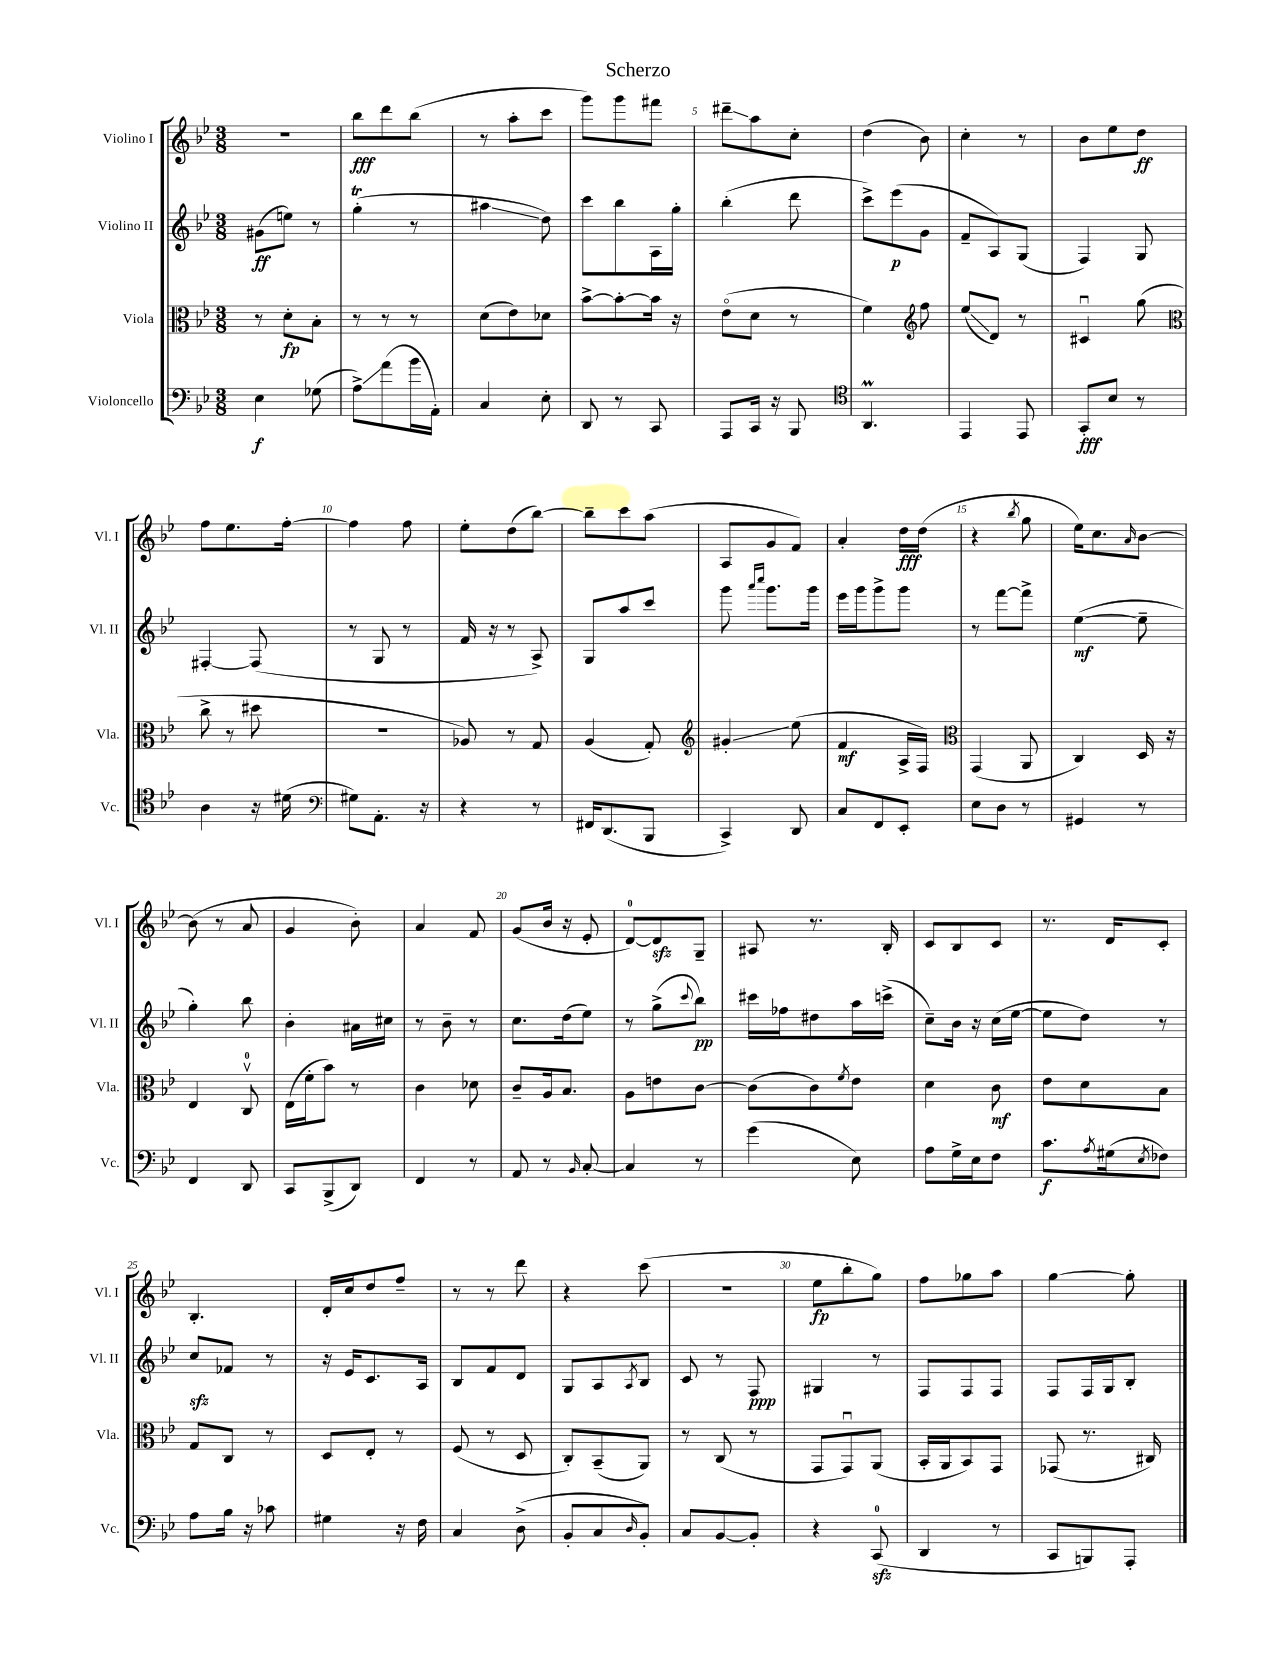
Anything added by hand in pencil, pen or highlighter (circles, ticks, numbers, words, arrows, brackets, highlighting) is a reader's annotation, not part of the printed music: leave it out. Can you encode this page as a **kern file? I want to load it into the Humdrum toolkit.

**kern	**kern	**kern	**kern
*staff4	*staff3	*staff2	*staff1
*clefF4	*clefC3	*clefG2	*clefG2
*k[b-e-]	*k[b-e-]	*k[b-e-]	*k[b-e-]
*M3/8	*M3/8	*M3/8	*M3/8
4E-	8r	(8g#	4.r
.	8d'	8ee)	.
(8G-	8B-'	8r	.
=	=	=	=
8A^)	8r	(4gg'	8bb-
(8a	8r	.	8ddd
16b-	8r	8r	(8bb-
16AA')	.	.	.
=	=	=	=
4C	(8d	4aa#	8r
.	8e-)	.	8aa'
8E-'	8d-	8dd)	8ccc
=	=	=	=
8DD	[8b-^	8ccc	8ggg)
8r	8b-'_	8bb-	8ggg
8CC	16b-]	16A	8fff#
.	16r	16gg'	.
=	=	=	=
8AAA	(8e-o	(4bb-'	8ddd#~
16CC	8d	.	8aa
16r	.	.	.
8BBB-	8r	8ddd	8cc'
=	=	=	=
*clefC4	*	*	*
4.AA	4f)	8ccc^)	(4dd
.	.	(8eee-	.
*	*clefG2	*	*
.	8ff	8g	8b-)
=	=	=	=
4EE-	(8ee-	8f~	4cc'
.	8d)	8A)	.
8EE-	8r	(8G	8r
=	=	=	=
8GG'	4c#u	4F)	8b-
8B-	.	.	8ee-
8r	(8gg	8G	8dd
=	=	=	=
*	*clefC3	*	*
4A	8cc^	[4F#'	8ff
.	8r	.	8.ee-
16r	8dd#	(8F#]	.
(16d#	.	.	[16ff'
=	=	=	=
*clefF4	*	*	*
8G#)	4.r	8r	4ff]
8.AA'	.	8G	.
.	.	8r	8ff
16r	.	.	.
=	=	=	=
4r	8A-)	16f	8ee-'
.	.	16r	.
.	8r	8r	(8dd
8r	8G	8A^)	[8bb-)
=	=	=	=
16FF#	(4A	8G	8bb-~]
(8.DD	.	.	.
.	.	8aa	8ccc
8BBB-	8G')	8ccc	(8aa
=	=	=	=
*	*clefG2	*	*
4CC^)	4g#'	8ggg	8A
.	.	16qqaaa	.
.	.	16qqcccc	.
.	.	8.ggg	8g
8DD	(8ee-	.	8f)
.	.	16ggg	.
=	=	=	=
8C	4f	16eee-	4a'
.	.	16ggg	.
8FF	.	8ggg^	.
8EE-'	16A^	8ggg	16dd
.	16F)	.	(16dd
=	=	=	=
*	*clefC3	*	*
8E-	(4GG	8r	4r
8D	.	[8fff	.
.	.	.	8qbb-
8r	8AA	8fff^]	8gg
=	=	=	=
4GG#	4C)	([4ee-	16ee-)
.	.	.	8.cc
.	.	.	16qqa
8r	16D	8ee-~]	[8b-
.	16r	.	.
=	=	=	=
4FF	4E-	4gg')	(8b-]
.	.	.	8r
8DD	8Cv	8bb-	8a
=	=	=	=
8CC	(16E-	4b-'	4g
.	16f'	.	.
(8BBB-^	8b-)	.	.
8DD)	8r	16a#	8b-')
.	.	16cc#	.
=	=	=	=
4FF	4c	8r	4a
.	.	8b-~	.
8r	8d-	8r	8f
=	=	=	=
8AA	8c~	8.cc	(8g
8r	16A	.	16b-
.	8.B-	(16dd	16r
16qqBB-	.	.	.
[8C'	.	8ee-)	8e-'
=	=	=	=
4C]	8A	8r	[8d)
.	8e	(8gg^	8d]
.	.	8qqccc	.
8r	[8c	8bb-)	8G~
=	=	=	=
(4g	(8c]	16ccc#	8A#
.	.	16ff-	.
.	8c)	8dd#	8.r
.	8qf	.	.
8E-)	8e-	16aa	.
.	.	(16ccc^	16B-'
=	=	=	=
8A	4d	8cc~)	8c
16G^	.	16b-	8B-
16E-	.	16r	.
8F	8c	(16cc	8c
.	.	[16ee-	.
=	=	=	=
8.c	8e-	8ee-]	8.r
.	8d	8dd)	.
8qA	.	.	.
(16G#	.	.	16d
8qE-	.	.	.
8F-)	8B-	8r	8c'
=	=	=	=
8A	8G	8cc	4.B-'
16B-	8C	8f-	.
16r	.	.	.
8c-	8r	8r	.
=	=	=	=
4G#	8D	16r	16d'
.	.	16e-	16cc
.	8E-'	8.c	8dd
16r	8r	.	8ff~
16F	.	16A	.
=	=	=	=
4C	(8F	8B-	8r
.	8r	8f	8r
(8D^	8D	8d	8ddd
=	=	=	=
8BB-'	8C')	8G	4r
8C	(8BB-~	8A	.
16qqD	.	8qA	.
8BB-')	8AA)	8B-	(8ccc
=	=	=	=
8C	8r	8c	4.r
[8BB-	(8C	8r	.
8BB-']	8r	8F	.
=	=	=	=
4r	8GG	4G#	8ee-
.	8GGu)	.	8bb-'
(8CC	(8AA	8r	8gg)
=	=	=	=
4DD	16BB-'	8F	8ff
.	16AA	.	.
.	8BB-)	8F	8gg-
8r	8GG	8F	8aa
=	=	=	=
8CC	(8GG-	8F	[4gg
8BBB)	8.r	16F	.
.	.	16G	.
8AAA'	.	8B-'	8gg']
.	16C#)	.	.
==	==	==	==
*-	*-	*-	*-
